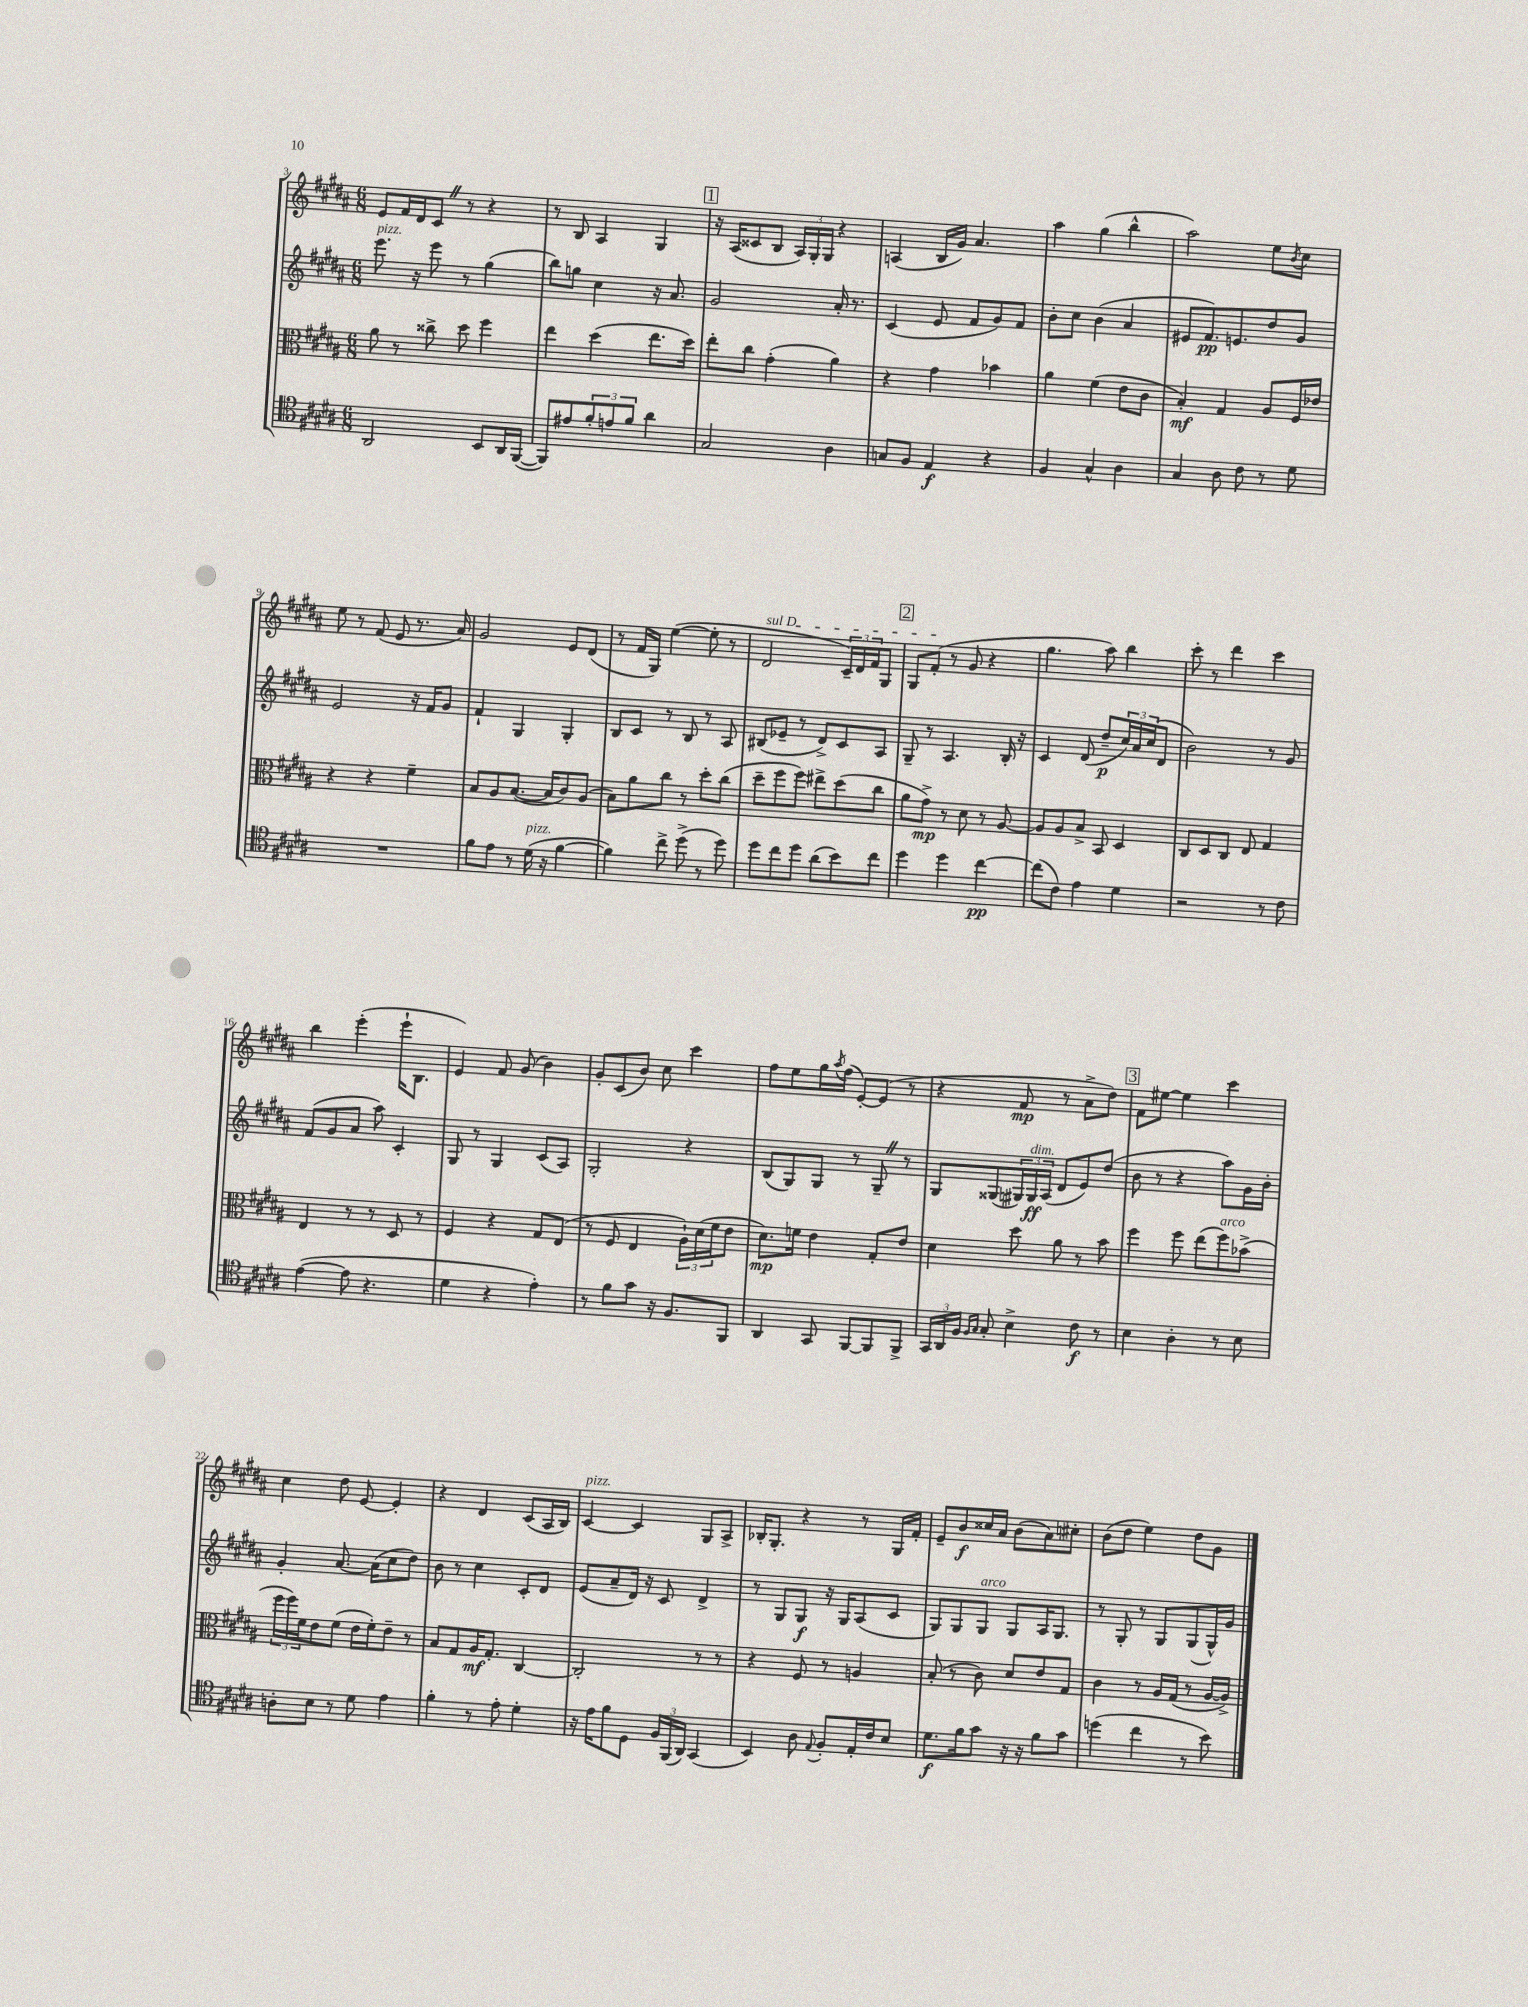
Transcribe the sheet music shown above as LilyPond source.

<<
\new StaffGroup <<
\new Staff = "s0" {
    \clef treble \key b \major \numericTimeSignature \time 6/8
    e'8 fis'16 dis'16 cis'8 \once \override BreathingSign.text = \markup { \musicglyph "scripts.caesura.straight" } \breathe r8 r4 |
    r8 b8 ais4 gis4 |
    \mark \markup { \box "1" } r16 ais16( cisis'8 b8 \tuplet 3/2 { ais16) gis16-. gis16 } r4 |
    a4( b16 gis'16) ais'4. |
    ais''4 gis''4( b''4-^ |
    ais''2) e''8 \acciaccatura { b'8 } cis''8 |
    e''8 r8 fis'8( e'8 r8. ais'16) |
    gis'2 e'8 dis'8( |
    r8 fis'16 gis16) e''4~( e''8-. r8 |
    \once \override TextSpanner.bound-details.left.text = \markup { \italic "sul D" } dis'2\startTextSpan \tuplet 3/2 { cis'16--) dis'16 fis'16 } gis8 |
    \mark \markup { \box "2" } gis8 fis'8-.\stopTextSpan( r8 gis'8 r4 |
    gis''4. ais''8) b''4 |
    cis'''8-. r8 dis'''4 cis'''4 |
    b''4 e'''4-.( e'''16-! b8. |
    e'4) fis'8 gis'8( b'4) |
    gis'8-. cis'8( b'8) cis''8 cis'''4 |
    fis''8 e''8 gis''16 \acciaccatura { ais''8 } fis''16( e'8~-.) e'8( r8 |
    r4 fis'8\mp r8 ais'8-> dis''8) |
    \mark \markup { \box "3" } fis'8 eis''8~ eis''4 cis'''4 |
    cis''4 dis''8 e'8~ e'4-. |
    r4 dis'4 cis'8( ais16 b16) |
    cis'4~^\markup { \italic "pizz." } cis'4 gis8 ais8-> |
    bes16-. gis8.-. r4 r8 gis16 fis'16-. |
    e'8-- b'8\f cisis''16 ais'16 b'8( ais'8) cis''8-. |
    b'8( dis''8 e''4) dis''8 gis'8 \bar "|." |
}
\new Staff = "s1" {
    \clef treble \key b \major \numericTimeSignature \time 6/8
    e'''8.^\markup { \italic "pizz." } r16 e'''8 r8 gis''4( |
    b''8) g''8 cis''4 r16 ais'8. |
    \mark \markup { \box "1" } gis'2 ais'16-. r8. |
    cis'4( e'8 fis'8 gis'8) fis'8 |
    b'8-. cis''8 b'4( ais'4 |
    eis'8 fis'8.\pp) e'8. dis''8 gis'8 |
    e'2 r16 fis'16 gis'8 |
    fis'4-! gis4 gis4-. |
    b8 cis'8 r8 b8 r8 ais8 |
    bis8( ees'8-- r8 dis'8->) cis'8 ais8 |
    \mark \markup { \box "2" } gis8-- r8 ais4. b16-. r16 |
    cis'4 dis'8( dis''8--\p \tuplet 3/2 { cis''16) ais'16 cis''16( } dis'8 |
    b'2) r8 gis'8 |
    fis'8( gis'8 ais'8 ais''8) cis'4-. |
    gis8 r8 gis4 cis'8( ais8) |
    gis2-. r4 |
    b8( gis8) gis8 r8 gis8-- \once \override BreathingSign.text = \markup { \musicglyph "scripts.caesura.straight" } \breathe r8 |
    gis8 gisis8( \tuplet 3/2 { gis16) gis16\ff^\markup { \italic "dim." } ais16( } dis'8 e'8) dis''8( |
    \mark \markup { \box "3" } b'8 r8 r4 ais''8) gis'16 b'16-. |
    gis'4-. ais'8.~ ais'16( cis''8 dis''8) |
    b'8 r8 cis''4 cis'8-. dis'8 |
    e'8( ais'8-- dis'16) r16 cis'8 dis'4-> |
    r8 gis8 gis8\f r16 gis16 ais8( cis'8 |
    gis8) gis8 gis8^\markup { \italic "arco" } gis8 ais16 gis8. |
    r8 gis8-. r8 gis8 gis8( gis16-^) gis'16 \bar "|." |
}
\new Staff = "s2" {
    \clef alto \key b \major \numericTimeSignature \time 6/8
    ais'8 r8 cisis''8-> dis''8 fis''4 |
    e''4 dis''4( e''8. dis''16) |
    \mark \markup { \box "1" } e''8-. cis''8 gis'4-.( ais'4) |
    r4 gis'4 bes'4 |
    ais'4 fis'4( e'8 cis'8 |
    b4-.\mf) gis4 ais8 fis16 ees'16 |
    r4 r4 fis'4-- |
    b8 ais8 b8.~( b16 cis'8) ais8( |
    b8) ais'8 cis''8 r8 dis''8-. cis''8( |
    dis''8-- fis''8 fis''8) eis''8-> dis''8( cis''8 |
    \mark \markup { \box "2" } ais'8 gis'8->\mp) r8 dis'8 r8 ais8~ |
    ais8 ais8 b8-> b,8 dis4 |
    cis8 dis8 cis8 e8 gis4 |
    e4 r8 r8 dis8 r8 |
    fis4 r4 gis8 e8( |
    r8 fis8 e4 \tuplet 3/2 { ais16-!) dis'16( fis'16 } e'8 |
    dis'8.\mp) f'16 e'4 gis8-. e'8 |
    dis'4 dis''8 ais'8 r8 b'8 |
    \mark \markup { \box "3" } fis''4 fis''8 e''8( fis''8^\markup { \italic "arco" }) bes'8->( |
    \tuplet 3/2 { fis''16 fis''16) fis'16 } e'8 fis'8( e'16 fis'16-.) e'8-- r8 |
    b8 gis8 ais16\mf gis8.-. cis4~ |
    cis2-. r8 r8 |
    r4 fis8 r8 a4 |
    b8-.( r8 cis'8) dis'8 e'8 gis8 |
    cis'4 r8 ais16 gis16( r8 ais16~ ais16->) \bar "|." |
}
\new Staff = "s3" {
    \clef tenor \key b \major \numericTimeSignature \time 6/8
    ais,2 b,8 ais,16 fis,16~( |
    fis,8) eis'8 \tuplet 3/2 { fis'8-. e'8 fis'8 } ais'4 |
    \mark \markup { \box "1" } gis2 ais4 |
    g8 fis8 e4\f r4 |
    fis4 gis4-^ ais4 |
    gis4 ais8 cis'8 r8 dis'8 |
    R2. |
    fis'8 e'8 r8 dis'16^\markup { \italic "pizz." }( r16 fis'4~ |
    fis'4) cis''8-> dis''8->( r8 dis''8) |
    dis''8 cis''8 dis''8 ais'8( b'8) cis''8 |
    \mark \markup { \box "2" } dis''4 dis''4 cis''4~\pp |
    cis''8( cis'8) e'4 dis'4 |
    r2 r8 cis'8 |
    e'4~( e'8 r4. |
    dis'4 r4 e'4-.) |
    r8 fis'8 gis'8 r16 fis8. fis,8 |
    ais,4 gis,8 fis,8~ fis,8 fis,8-> |
    \tuplet 3/2 { gis,16 ais,16 fis16 } \grace { fis16 gis16 } gis8-. b4-> cis'8\f r8 |
    \mark \markup { \box "3" } b4 ais4-. r8 b8 |
    a8-. b8 r8 dis'8 e'4 |
    fis'4-. r8 e'8-. dis'4-. |
    r16 e'16 fis'8 dis8 \tuplet 3/2 { fis16 fis,16( ais,16) } gis,4( |
    b,4) ais8 \appoggiatura { e8 } fis8-. e16-. cis'16 b8 |
    dis'8.\f fis'16 gis'8 r16 r16 fis'8 gis'8 |
    d''4( cis''4 r8 b'8) \bar "|." |
}
>>
>>
\layout { \context { \Score currentBarNumber = #3 } }
